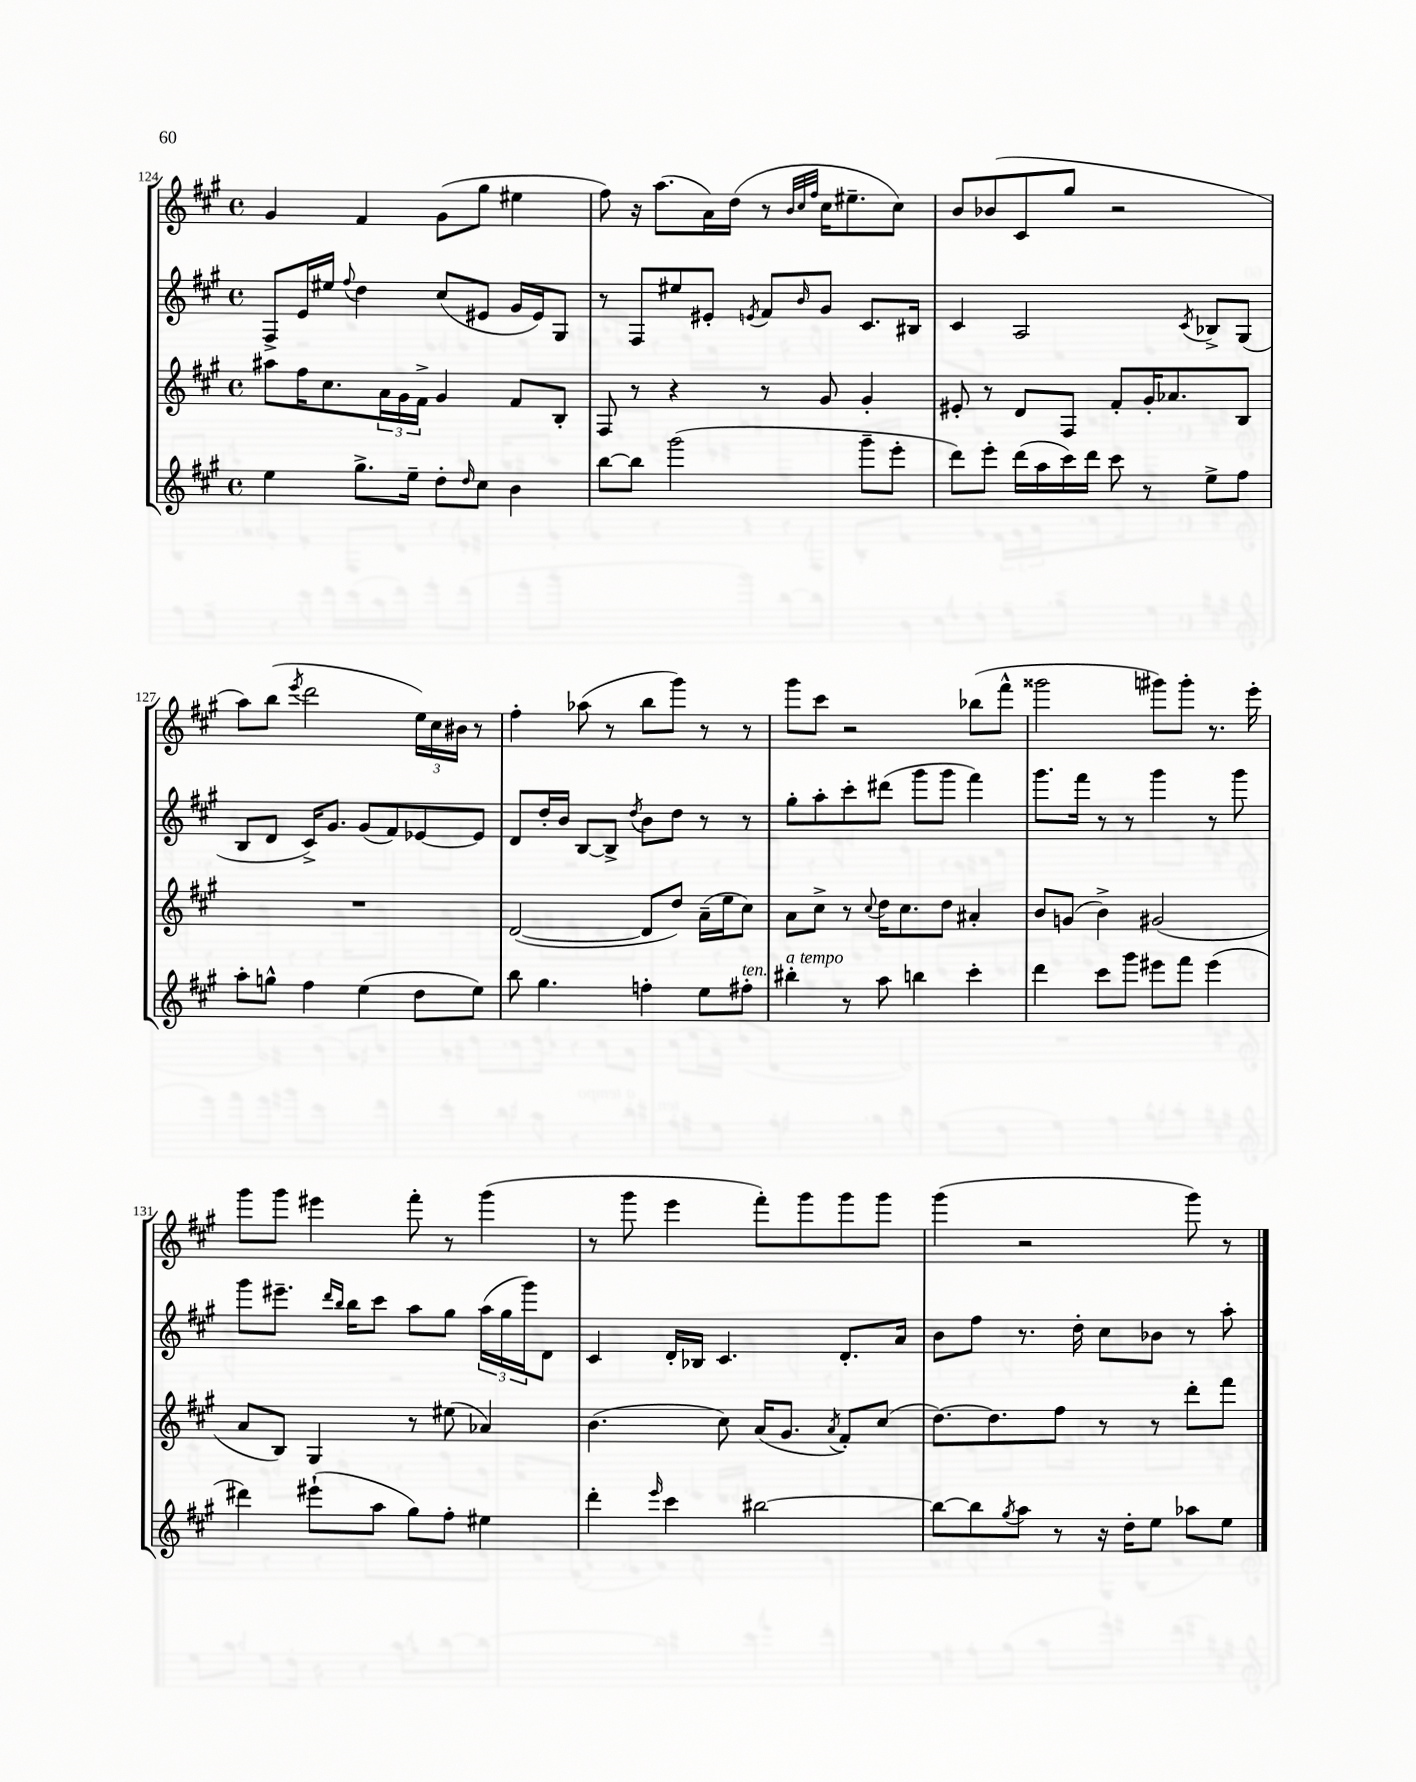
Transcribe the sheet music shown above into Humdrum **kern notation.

**kern	**kern	**kern	**kern
*staff4	*staff3	*staff2	*staff1
*clefG2	*clefG2	*clefG2	*clefG2
*k[f#c#g#]	*k[f#c#g#]	*k[f#c#g#]	*k[f#c#g#]
*M4/4	*M4/4	*M4/4	*M4/4
*met(c)	*met(c)	*met(c)	*met(c)
4ee	8aa#	8F#^	4g#
.	16ff#	16e	.
.	8.cc#	16ee#	.
.	.	8qqff#	.
8.gg#^	.	4dd	4f#
.	24a	.	.
.	24g#	.	.
16ee~	.	.	.
.	24f#^	.	.
8dd'	4g#	(8cc#	(8g#
16qqdd	.	.	.
8cc#	.	8e#	8gg#
4b	8f#	16g#	4ee#
.	.	16e#)	.
.	8B'	8G#	.
=	=	=	=
[8bb	8F#	8r	8ff#)
8bb]	8r	8F#	16r
.	.	.	(8.aa
(2ggg#	4r	8ee#	.
.	.	8e#'	16a)
.	.	.	(16dd
.	.	8qe	.
.	8r	8f#	8r
.	.	.	32qqb
.	.	.	32qqcc#
.	.	16qqb	32qqff#
.	8g#	8g#	16cc#
.	.	.	8.ee#~
8ggg#~	4g#'	8.c#	.
8eee'	.	.	8cc#)
.	.	16B#	.
=	=	=	=
8ddd)	8e#'	4c#	8b
8eee'	8r	.	(8b-
(16ddd	8d	2A	8c#
16aa	.	.	.
16ccc#)	8F#	.	8gg#
16ddd	.	.	.
8ccc#	8f#'	.	2r
8r	16g#'	.	.
.	8.a-	.	.
.	.	8qc#	.
8ee^	.	8B-^	.
8ff#	8B	(8G#	.
=	=	=	=
8aa'	1r	8B	8aa)
8gg^^	.	8d	(8bb
.	.	.	8qeee
4ff#	.	16c#^)	2ddd
.	.	8.g#	.
(4ee	.	(8g#	.
.	.	8f#)	.
8dd	.	[8e-	24ee)
.	.	.	24cc#
.	.	.	24b#
8ee)	.	8e-]	8r
=	=	=	=
8bb	([2d	8d	4ff#'
4.gg#	.	16dd'	.
.	.	16b	.
.	.	[8B	(8aa-
.	.	8B^]	8r
.	.	8qdd	.
4ff'	8d]	8b	8bb
.	8dd)	8dd	8ggg#)
8ee	(16a~	8r	8r
.	16ee	.	.
8ff#'	8cc#)	8r	8r
=	=	=	=
4bb#'	8a	8gg#'	8ggg#
.	8cc#^	8aa'	8ccc#
8r	8r	8ccc#'	2r
.	8qqcc#	.	.
8aa	16dd	(8ddd#	.
.	8.cc#	.	.
4bb	.	8ggg#	.
.	8dd	8ggg#	.
4ccc#'	4a#'	4fff#)	(8bb-
.	.	.	8fff#^^
=	=	=	=
4ddd	8b	8.ggg#	2ggg##
.	(8g	.	.
.	.	16fff#	.
8ccc#	4b^)	8r	.
8ggg#	.	8r	.
8eee#	(2g#	4ggg#	8ggg#)
8fff#	.	.	8ggg#'
(4eee#	.	8r	8.r
.	.	8ggg#	.
.	.	.	16eee'
=	=	=	=
4ddd#)	8a	8ggg#	8ggg#
.	8B)	8.eee#~	8ggg#
(8eee#`	4G#	.	4eee#
.	.	16qqddd	.
.	.	16qqbb	.
.	.	16bb	.
8aa	.	8ccc#	.
8gg#)	8r	8aa	8fff#'
8ff#'	(8ee#	8gg#	8r
4ee#	4a-)	(24aa	(4ggg#
.	.	24gg#	.
.	.	24ggg#)	.
.	.	8d	.
=	=	=	=
4ddd'	(4.b	4c#	8r
.	.	.	8ggg#
16qqeee	.	.	.
4ccc#	.	16d'	4eee
.	.	16B-	.
.	8cc#)	4.c#	.
[2bb#	(16a	.	8fff#')
.	8.g#	.	.
.	.	.	8ggg#
.	8qa	.	.
.	8f#')	8.d'	8ggg#
.	(8cc#	.	8ggg#
.	.	16a	.
=	=	=	=
8bb#_	[8.dd)	8b	(4ggg#
8bb#]	.	8ff#	.
.	8.dd]	.	.
8qgg#	.	.	.
8aa	.	8.r	2r
8r	8ff#	.	.
.	.	16dd'	.
16r	8r	8cc#	.
16dd'	.	.	.
8ee	8r	8b-	.
8aa-	8ddd'	8r	8ggg#)
8ee	8fff#	8aa'	8r
==	==	==	==
*-	*-	*-	*-
